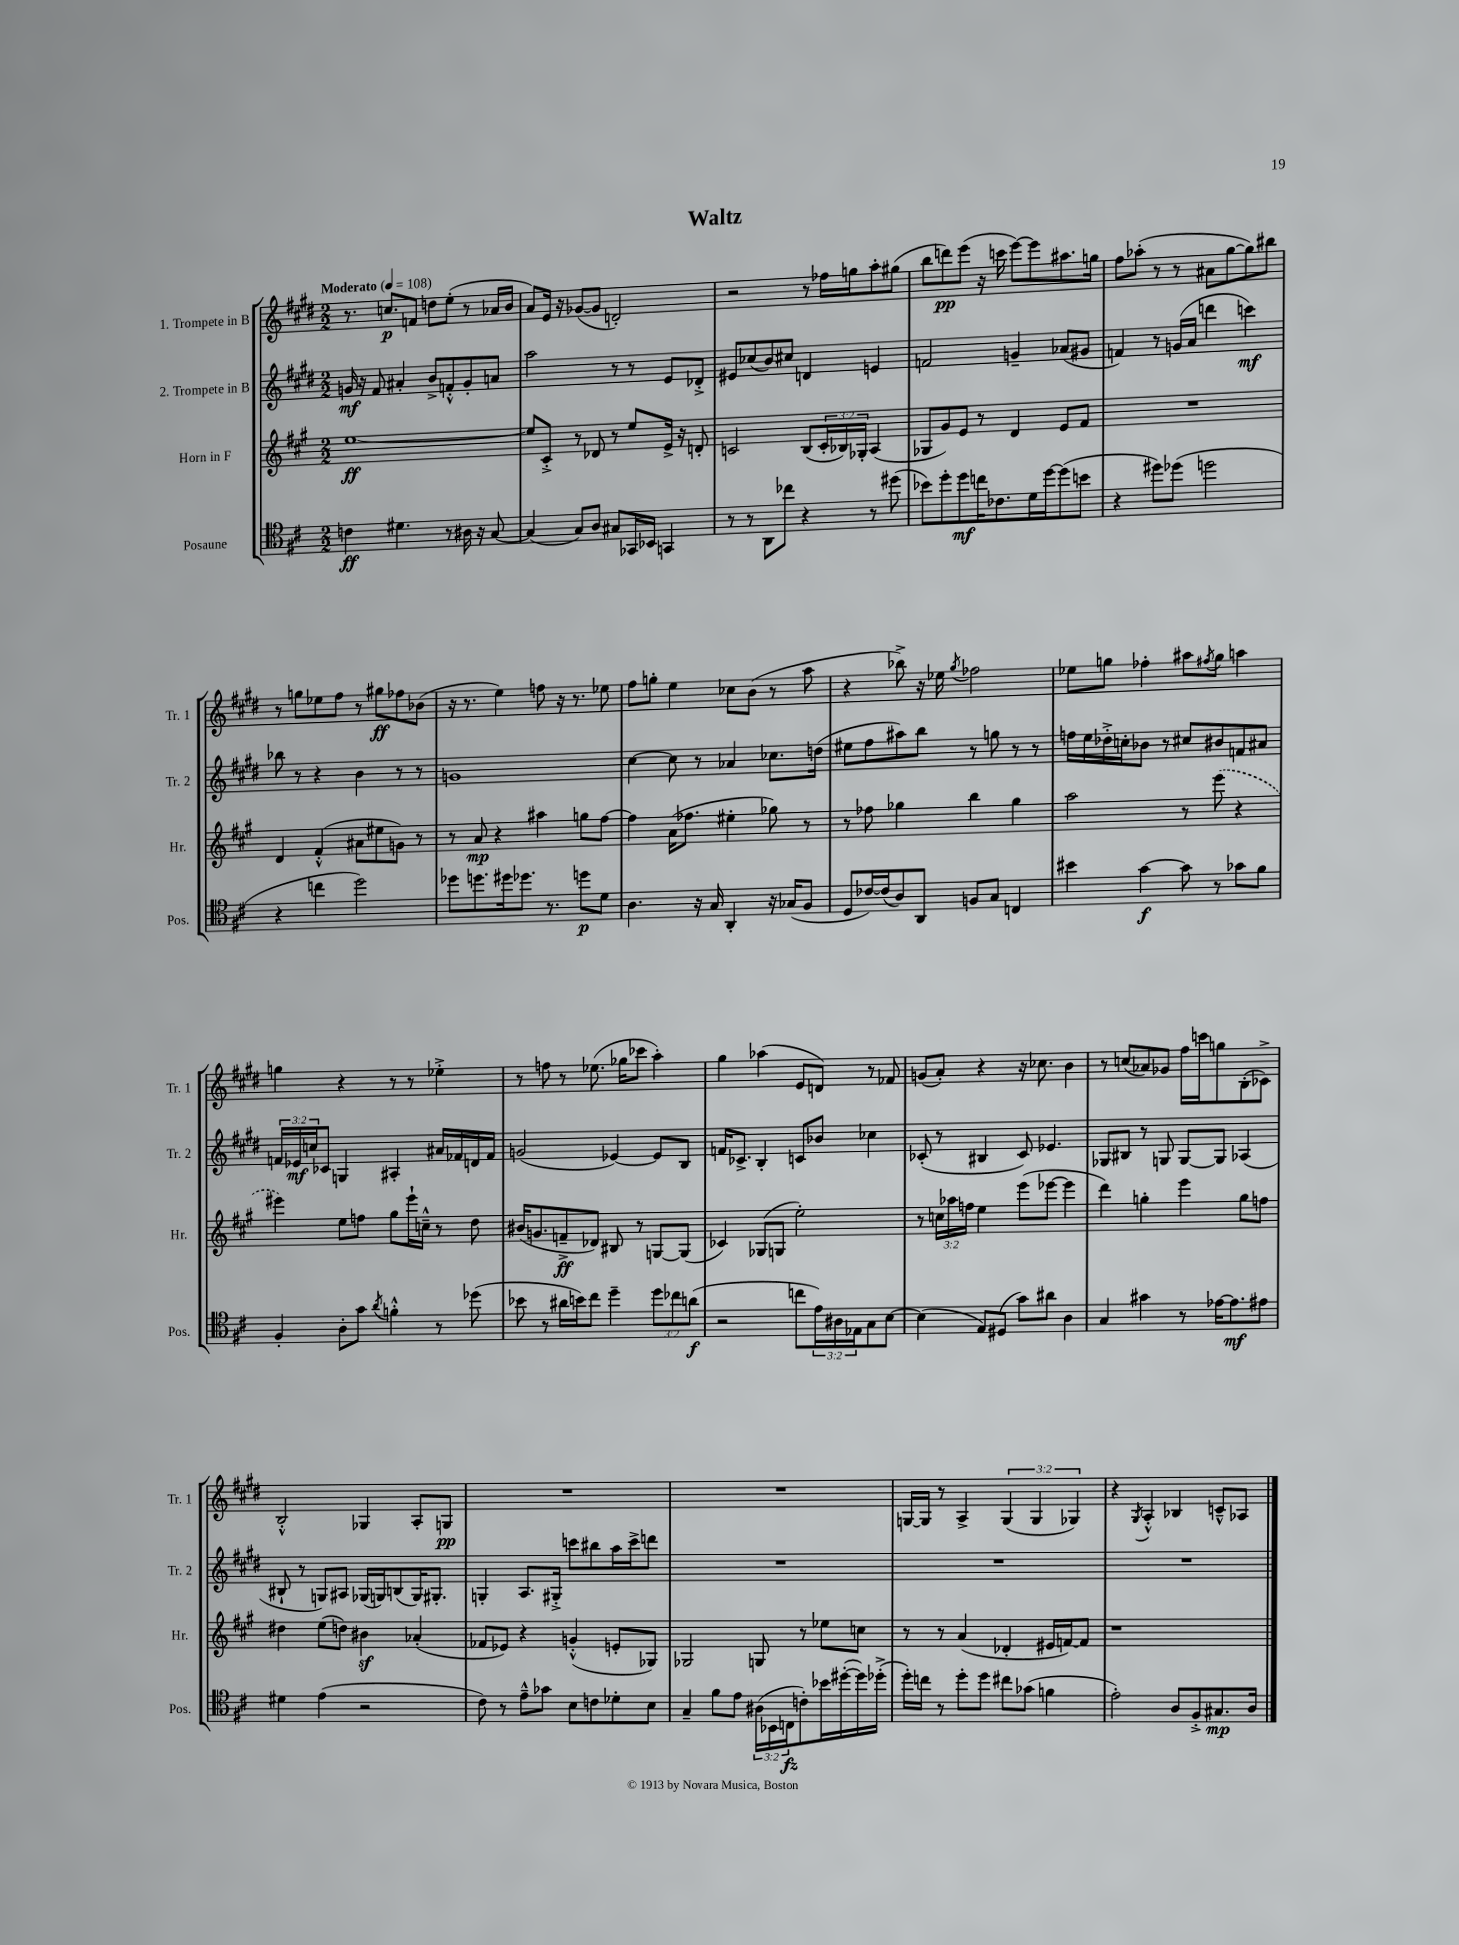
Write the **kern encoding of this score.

**kern	**dynam	**kern	**dynam	**kern	**dynam	**kern	**dynam
*part4	*part4	*part3	*part3	*part2	*part2	*part1	*part1
*staff4	*staff4	*staff3	*staff3	*staff2	*staff2	*staff1	*staff1
*I"Posaune	*	*I"Horn in F	*	*I"2. Trompete in B	*	*I"1. Trompete in B	*
*I'Pos.	*	*I'Hr.	*	*I'Tr. 2	*	*I'Tr. 1	*
*clefC4	*	*clefG2	*	*clefG2	*	*clefG2	*
*k[f#c#]	*	*k[f#c#g#]	*	*k[f#c#g#d#]	*	*k[f#c#g#d#]	*
*M2/2	*	*M2/2	*	*M2/2	*	*M2/2	*
*MM108	*	*MM108	*	*MM108	*	*MM108	*
=1	=1	=1	=1	=1	=1	=1	=1
!	!	!	!	!	!	!LO:TX:a:B:t=Moderato	!
4cn\	ff	[1ee	ff	16gn/	mf	8.r	.
.	.	.	.	16r	.	.	.
.	.	.	.	8f#/	.	.	.
.	.	.	.	.	.	8.ccn/L	p
4.d#X\	.	.	.	4a#X'/	.	.	.
.	.	.	.	.	.	8fn/J	.
.	.	.	.	8b^/L	.	8ddn\L	.
8r	.	.	.	8fn'^^/	.	(8ee'\J	.
16A#X\	.	.	.	8g'/	.	8r	.
16r	.	.	.	.	.	.	.
[8G/	.	.	.	8an/J	.	16a-X/LL	.
.	.	.	.	.	.	16b/JJ	.
=2	=2	=2	=2	=2	=2	=2	=2
(4G/]	.	8ee/L]	.	2aa\	.	8a/L)	.
.	.	8c#'^/J	.	.	.	16e/Jk	.
.	.	.	.	.	.	16r	.
8G/L)	.	8r	.	.	.	([8g-X/L	.
8A/J	.	8d-X/	.	.	.	8g-/J]	.
8G#X/L	.	8r	.	8r	.	2dn'/)	.
16GG-X/L	.	8ee/L	.	8r	.	.	.
16BB-X/JJ	.	.	.	.	.	.	.
4GGn/	.	16e^/Jk	.	8e/L	.	.	.
.	.	16r	.	.	.	.	.
.	.	8dn'/	.	8d-X'^/J	.	.	.
=3	=3	=3	=3	=3	=3	=3	=3
8r	.	2cn/	.	8e#X/L	.	2r	.
8r	.	.	.	(8cc-X/	.	.	.
8AA\L	.	.	.	8b/)	.	.	.
8cc-X\J	.	.	.	8cc#X/J	.	.	.
4r	.	(8B/L	.	4dn/	.	8r	.
.	.	24c'/L	.	.	.	16ff-X\LL	.
.	.	24B-X/)	.	.	.	.	.
.	.	.	.	.	.	16ggn\J	.
.	.	24G-X'/JJ	.	.	.	.	.
8r	.	(4A/	.	4en/	.	8aa'\	.
(8dd#X\	.	.	.	.	.	(8gg#X\J	.
=4	=4	=4	=4	=4	=4	=4	=4
8b-X\L)	.	8G-X/L	.	2fn/	.	8bb\L	.
8dd'\	.	8g#/)	.	.	.	8dddn\)	pp
8dd\	mf	8e/J	.	.	.	(8eee\J	.
16ccn\K	.	8r	.	.	.	16r	.
8.c-X\	.	.	.	.	.	16cccn\	.
.	.	4d/	.	4gn~/	.	[8eee\L)	.
16d\L	.	.	.	.	.	8eee\]	.
[16dd\J	.	.	.	.	.	.	.
(8dd\]	.	8e/L	.	(8a-X/L	.	8.aa#X\	.
8bn\J	.	8f#/J	.	8g#X/J	.	.	.
.	.	.	.	.	.	16ggn\Jk	.
=5	=5	=5	=5	=5	=5	=5	=5
4r	.	1r	.	4fn/)	.	8ff#\L	.
.	.	.	.	.	.	(8aa-X'\J	.
8dd#X\L)	.	.	.	8r	.	8r	.
(8dd-X\J	.	.	.	(16gn/LL	.	8r	.
.	.	.	.	16a/JJ	.	.	.
2ddn\	.	.	.	4dddn\	.	8a#X\L	.
.	.	.	.	.	.	[8gg#\	.
.	.	.	.	4cccn\)	mf	8gg#\])	.
.	.	.	.	.	.	8bb#X\J	.
!!LO:LB:g=z
=6	=6	=6	=6	=6	=6	=6	=6
4r	.	4d/	.	8bb-X\	.	8r	.
.	.	.	.	8r	.	8ggn\L	.
4ccn\	.	(4f#'^^/	.	4r	.	8ee-X\	.
.	.	.	.	.	.	8ff#\J	.
2dd\)	.	8a#X\L	.	4b\	.	8r	.
.	.	8ee#X\	.	.	.	8gg#X\L	ff
.	.	8gn\J)	.	8r	.	8ff-X\	.
.	.	8r	.	8r	.	(8b-X\J	.
=7	=7	=7	=7	=7	=7	=7	=7
8dd-X\L	.	8r	.	1gn	.	16r	.
.	.	.	.	.	.	8.r	.
8.ddn\	.	8a/	mp	.	.	.	.
.	.	4r	.	.	.	4ee\)	.
16dd#X\k	.	.	.	.	.	.	.
8.dd-X\J	.	.	.	.	.	.	.
.	.	4aa#X\	.	.	.	8ffn\	.
8.r	.	.	.	.	.	.	.
.	.	.	.	.	.	16r	.
.	.	.	.	.	.	8.r	.
8ddn\L	p	8ggn\L	.	.	.	.	.
8d\J	.	[8ff#\J	.	.	.	8ee-X\	.
=8	=8	=8	=8	=8	=8	=8	=8
4.A\	.	4ff#\]	.	[4cc#\	.	8ff#\L	.
.	.	.	.	.	.	8ggn'\J	.
.	.	(16a\KL	.	8cc#\]	.	4ee\	.
.	.	8.ff-X\J	.	.	.	.	.
16r	.	.	.	8r	.	.	.
16G/	.	.	.	.	.	.	.
4AA'/	.	4ee#X'\	.	4a-X/	.	8cc-X\L	.
.	.	.	.	.	.	(8b\J	.
16r	.	8gg-X\)	.	8.cc-X\L	.	8r	.
(16G-X/KL	.	.	.	.	.	.	.
8F#/J	.	8r	.	.	.	8aa\	.
.	.	.	.	(16ddn\Jk	.	.	.
=9	=9	=9	=9	=9	=9	=9	=9
8D/L	.	8r	.	8ee#X\L	.	4r	.
[16c-X/L)	.	8ff-X\	.	8ff#\	.	.	.
(16c-/J]	.	.	.	.	.	.	.
8A/)	.	4gg-X\	.	8aa#X\)	.	8bb-X^\)	.
8AA/J	.	.	.	8bb\J	.	16r	.
.	.	.	.	.	.	16ee-X\	.
.	.	.	.	.	.	8qgg#/	.
8Fn/L	.	4bb\	.	8r	.	2ff-X\	.
8G/J	.	.	.	8ggn\	.	.	.
4Cn/	.	4gg-\	.	8r	.	.	.
.	.	.	.	8r	.	.	.
=10	=10	=10	=10	=10	=10	=10	=10
4b#X\	.	2aa\	.	16ffn\LL	.	8ee-X\L	.
.	.	.	.	16ee\	.	.	.
.	.	.	.	16dd-X'^\	.	8ggn\J	.
.	.	.	.	16ccn'\J	.	.	.
[4g\	f	.	.	8b-X\J	.	4ff-X'\	.
.	.	.	.	8r	.	.	.
8g\]	.	8r	.	8cc#X/L	.	8aa#X\L	.
.	.	.	.	.	.	8qff#X/	.
8r	.	(8eee\	.	8b#X/	.	8gg\J	.
8g-X\L	.	4r	.	8fn/	.	4aan\	.
8f#\J	.	.	.	8a#X/J	.	.	.
!!LO:LB:g=z
=11	=11	=11	=11	=11	=11	=11	=11
4F#'/	.	4eee#X\)	.	24fn/LL	.	4ggn\	.
.	.	.	.	24e-X/	mf	.	.
.	.	.	.	24ccn/J	.	.	.
.	.	.	.	8c-X/J	.	.	.
8A'\L	.	8ee\L	.	4Gn/	.	4r	.
8g\J	.	8ffn\J	.	.	.	.	.
8qa/	.	.	.	.	.	.	.
4fn'^^\	.	8gg#\L	.	4A#X'/	.	8r	.
.	.	16eee#`\L	.	.	.	8r	.
.	.	16ccn~^^\JJ	.	.	.	.	.
8r	.	8r	.	16a#X/LL	.	4ee-X'^\	.
.	.	.	.	16f-X/	.	.	.
(8dd-X\	.	8dd\	.	16dn/	.	.	.
.	.	.	.	16f-/JJ	.	.	.
=12	=12	=12	=12	=12	=12	=12	=12
8b-X\	.	(16b#X/KL	.	(2gn/	.	8r	.
.	.	8.gn/	.	.	.	.	.
8r	.	.	.	.	.	8ffn\	.
16a#X\LL	.	8fn~^/	ff	.	.	8r	.
16bn\J)	.	.	.	.	.	.	.
8cc#\J	.	8d-X/J)	.	.	.	(8.ee-X\	.
4dd~\	.	8B#X/	.	[4e-X/)	.	.	.
.	.	.	.	.	.	16gg-X\KL	.
.	.	8r	.	.	.	8ccc-X\J	.
12dd\L	.	[8Gn/L	.	8e-/L]	.	4aa'\)	.
12cc-X\	.	.	.	.	.	.	.
.	.	(8G/J]	.	8B/J	.	.	.
(12an\J	f	.	.	.	.	.	.
=13	=13	=13	=13	=13	=13	=13	=13
2r	.	4c-X/)	.	16fn/KL	.	4gg#\	.
.	.	.	.	8.c-X^/J	.	.	.
.	.	(8G-X/L	.	4B'/	.	(4aa-X\	.
.	.	8Gn/J	.	.	.	.	.
8ccn\L	.	2ee'\)	.	8cn/L	.	8e/L	.
24e\L)	.	.	.	8b-X/J	.	8dn/J)	.
24A#X\	.	.	.	.	.	.	.
24E-X\J	.	.	.	.	.	.	.
8G\	.	.	.	4cc-X\	.	8r	.
[8B\J	.	.	.	.	.	8f-X/	.
=14	=14	=14	=14	=14	=14	=14	=14
(4B\]	.	8r	.	(8c-X'/	.	(8gn/L	.
.	.	24ccn\LL	.	8r	.	8a'/J)	.
.	.	24aa-X\	.	.	.	.	.
.	.	24ffn\JJ	.	.	.	.	.
8E/L)	.	4ee\	.	4B#X/	.	4r	.
(8D#X/J	.	.	.	.	.	.	.
8g\L)	.	(8eee\L	.	8c-/)	.	16r	.
.	.	.	.	.	.	8.cc-X\	.
8a#X\J	.	[8eee-X\J	.	4.e-X/	.	.	.
4A\	.	4eee-\]	.	.	.	4b\	.
=15	=15	=15	=15	=15	=15	=15	=15
4G/	.	4ddd\)	.	8G-X/L	.	8r	.
.	.	.	.	8B#X/J	.	(8ccn/L	.
4g#X\	.	4ggn'\	.	8r	.	8a-X/)	.
.	.	.	.	8Gn/	.	8g-X/J	.
8r	.	4eee\	.	[8G/L	.	16ff#\LL	.
.	.	.	.	.	.	16cccn\J	.
[16e-X\KL	.	.	.	8G/J]	.	8ggn\	.
8.e-\]	mf	.	.	.	.	.	.
.	.	8gg\L	.	(4A-X/	.	(8B'\	.
8e#X\J	.	8ffn\J	.	.	.	8c-X^\J)	.
!!LO:LB:g=z
=16	=16	=16	=16	=16	=16	=16	=16
4d#X\	.	4dd#X\	.	8B#X`/	.	2B'^^/	.
.	.	.	.	8r	.	.	.
(4e\	.	(8ee\L	.	8Gn/L)	.	.	.
.	.	8ddn\J)	.	8A#X/J	.	.	.
2r	.	4b#Xz\	.	(16G-X/LL	.	4G-X/	.
.	.	.	.	16Gn/J)	.	.	.
.	.	.	.	(8Bn/	.	.	.
.	.	(4a-X'/	.	16G/K)	.	8A'/L	.
.	.	.	.	8.G#X'/J	.	.	.
.	.	.	.	.	.	8Gn/J	pp
=17	=17	=17	=17	=17	=17	=17	=17
8c#\)	.	8f-X/L	.	4Gn'/	.	1r	.
8r	.	8e-X/J)	.	.	.	.	.
8e~^^\L	.	4r	.	8.A/L	.	.	.
8g-X\J	.	.	.	.	.	.	.
.	.	.	.	16G#X'^/Jk	.	.	.
8B\L	.	(4gn'^^/	.	8cccn\L	.	.	.
8cn\	.	.	.	8bb#X\	.	.	.
8d-X'\	.	8en'/L	.	16aa\L	.	.	.
.	.	.	.	16ccc^\J	.	.	.
8B\J	.	8G-X/J)	.	8dddn\J	.	.	.
=18	=18	=18	=18	=18	=18	=18	=18
4G~/	.	2G-X/	.	1r	.	1r	.
8f#\L	.	.	.	.	.	.	.
8e\J	.	.	.	.	.	.	.
(24A#X\LL	.	8Gn/	.	.	.	.	.
24BB-X\	.	.	.	.	.	.	.
24Cn\J	fz	.	.	.	.	.	.
8cn'\)	.	8r	.	.	.	.	.
16b-X\L	.	8ee-X\L	.	.	.	.	.
([16dd#X'\	.	.	.	.	.	.	.
16dd#\])	.	8ccn\J	.	.	.	.	.
(16dd-X'^\JJ	.	.	.	.	.	.	.
=19	=19	=19	=19	=19	=19	=19	=19
16dd'\LL)	.	8r	.	1r	.	[16Gn/LL	.
16ccn\JJ	.	.	.	.	.	16G/JJ]	.
8r	.	8r	.	.	.	8r	.
8dd'\L	.	(4a/	.	.	.	4A^/	.
8dd\J	.	.	.	.	.	.	.
8cc#X\L	.	4d-X'/	.	.	.	(6G/	.
(8g-X\J	.	.	.	.	.	.	.
.	.	.	.	.	.	6G/	.
4fn\	.	16e#X/LL	.	.	.	.	.
.	.	[16fn/J)	.	.	.	.	.
.	.	.	.	.	.	6G-X/)	.
.	.	8f/J]	.	.	.	.	.
=20	=20	=20	=20	=20	=20	=20	=20
2e'\)	.	1r	.	1r	.	4r	.
.	.	.	.	.	.	8qG#/	.
.	.	.	.	.	.	4A'^^/	.
8A/L	.	.	.	.	.	4B-X/	.
8F#'^/	.	.	.	.	.	.	.
8.G#X/	mp	.	.	.	.	8cn~^^/L	.
.	.	.	.	.	.	8A-X/J	.
16A/Jk	.	.	.	.	.	.	.
==	==	==	==	==	==	==	==
*-	*-	*-	*-	*-	*-	*-	*-
